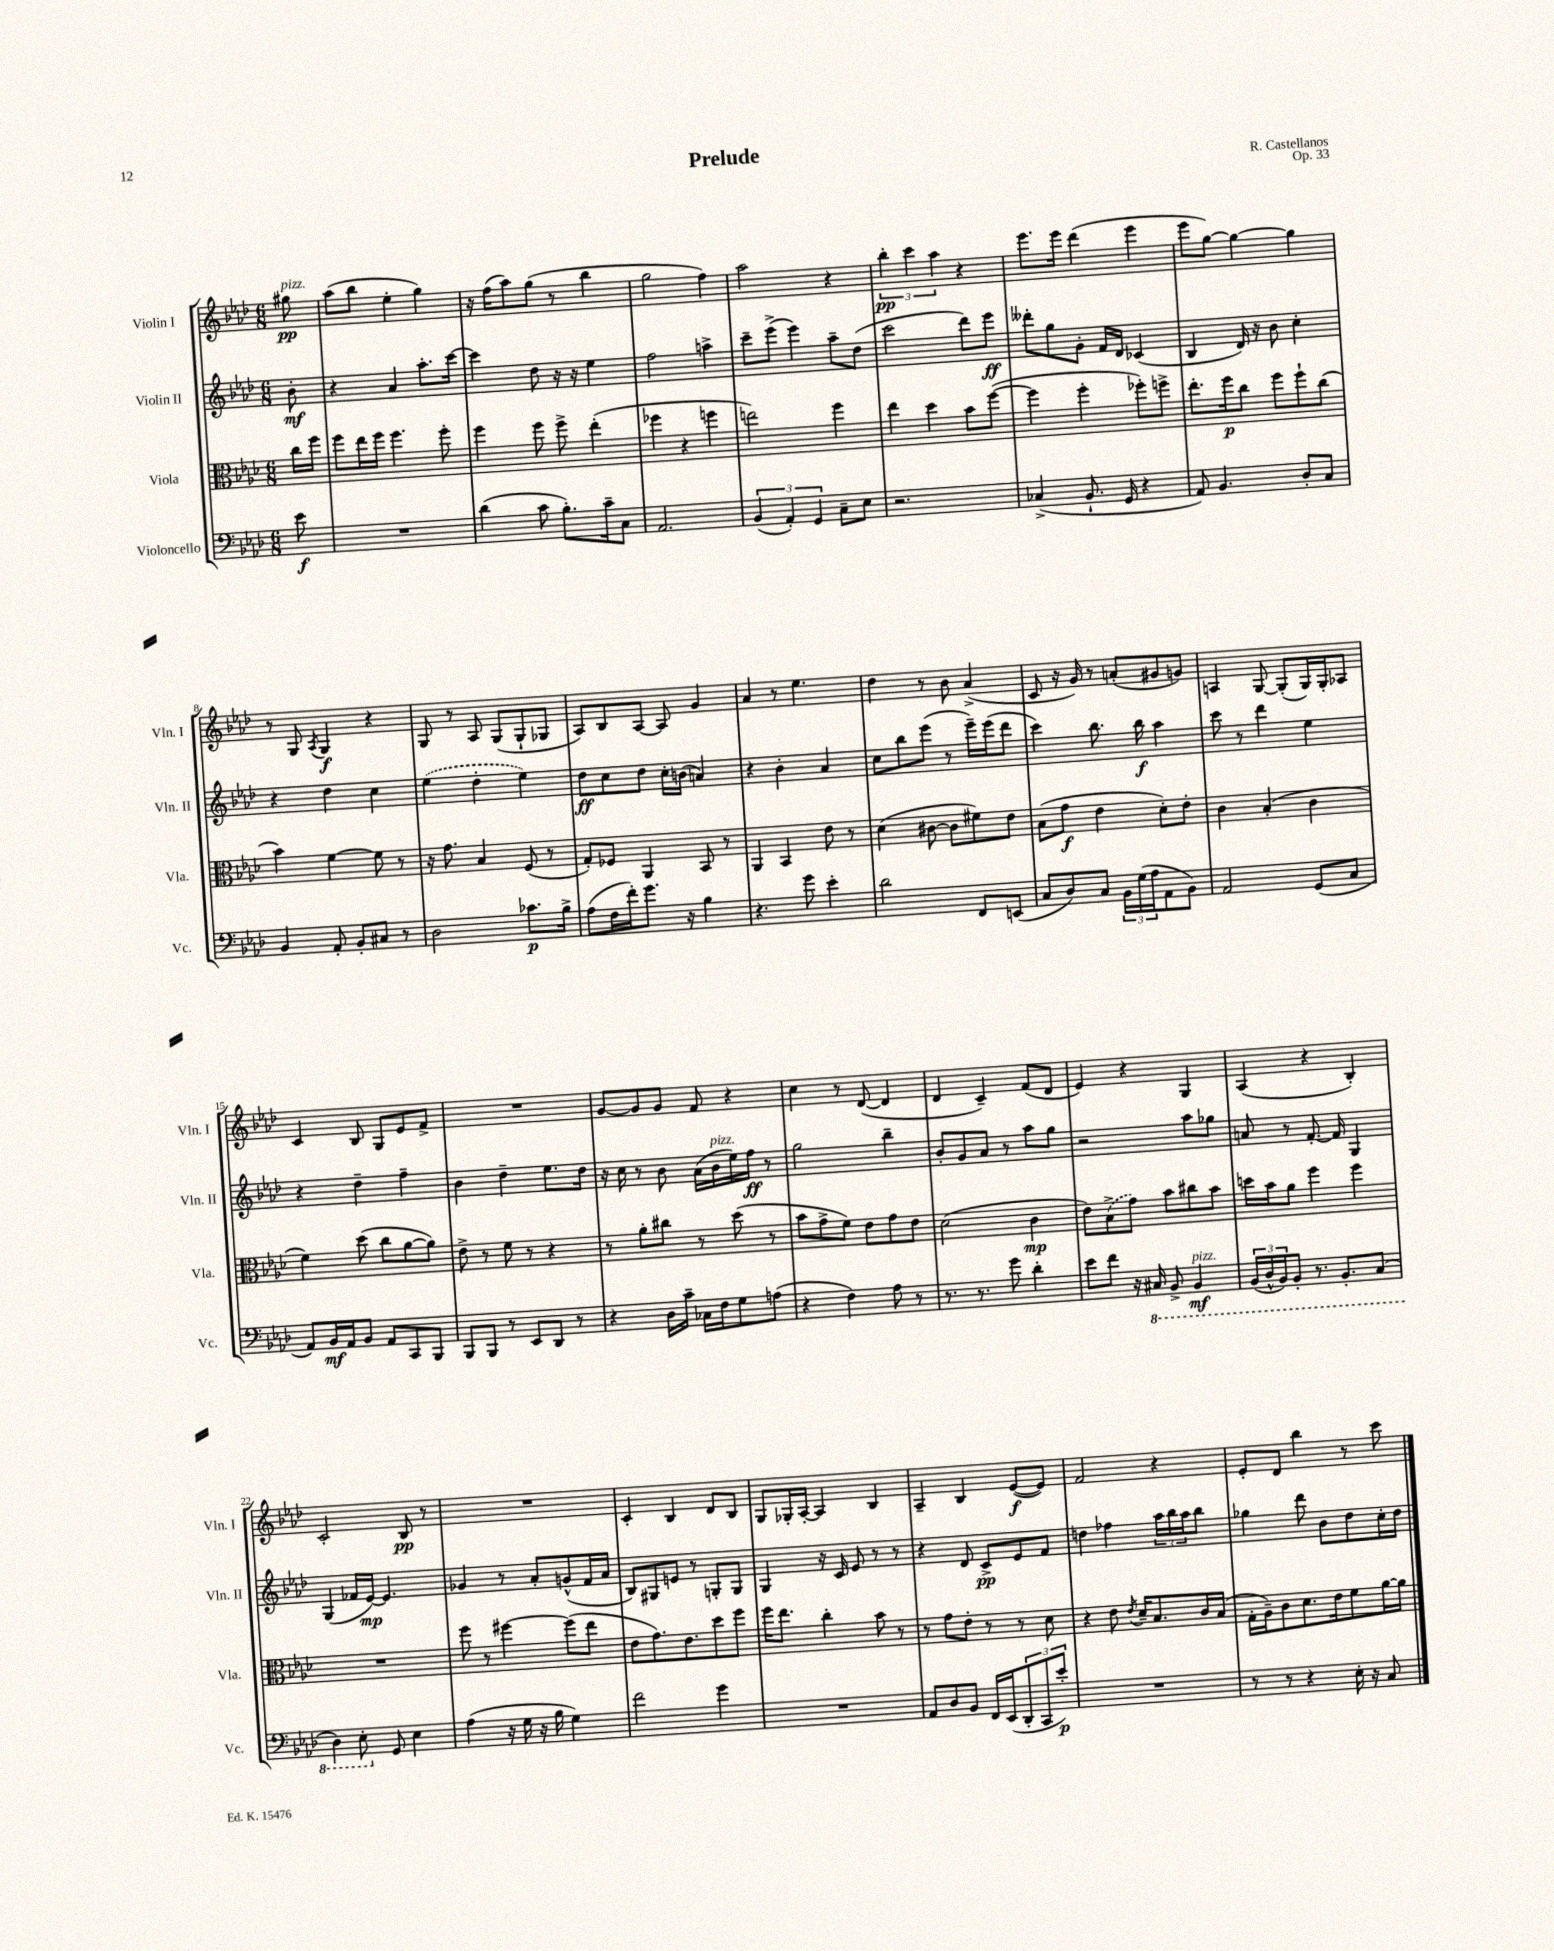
\header { title = "Prelude" composer = "R. Castellanos" opus = "Op. 33" }
<<
\new StaffGroup <<
\new Staff = "s0" \with { instrumentName = "Violin I" shortInstrumentName = "Vln. I" } {
    \clef treble \key aes \major \numericTimeSignature \time 6/8 \partial 8
    gis''8\pp^\markup { \italic "pizz." } |
    aes''8( bes''8 ees''4-. g''4) |
    r16 f''16( aes''8) g''8( r8 bes''4 |
    g''2 f''4) |
    aes''2 r4 |
    \tuplet 3/2 { bes''4-.\pp c'''4 aes''4 } r4 |
    ees'''8. ees'''16 des'''4( ees'''4 |
    ees'''8 g''8~) g''4~ g''4 |
    r8 g8 \acciaccatura { aes8 } g4\f r4 |
    g8 r8 aes8 g8( g8-! ges8 |
    aes8) bes8 aes8~ aes8 g'4 |
    aes'4 r8 ees''4. |
    des''4 r8 bes'8 aes'4->( |
    c'8 r16 g'16) r8 a'8-.( gis'8 g'8) |
    a4 g8~ g8-.( g16) g16-. aes8 |
    c'4 bes8 g8 ees'8 f'8-> |
    R2. |
    g'8~ g'8 g'8 f'8 r4 |
    c''4 r8 des'8~( des'4 |
    des'4 c'4--) f'8( des'8 |
    ees'4) r4 g4 |
    aes4( r4 bes4-.) |
    c'2-. bes8\pp r8 |
    R2. |
    c'4-. bes4 des'8 bes8 |
    g8 ges16-. aes16~-. aes4 bes4 |
    aes4-- bes4 ees'8~\f( ees'8) |
    f'2 r4 |
    ees'8-. des'8 bes''4 r8 c'''8 \bar "|." |
}
\new Staff = "s1" \with { instrumentName = "Violin II" shortInstrumentName = "Vln. II" } {
    \clef treble \key aes \major \numericTimeSignature \time 6/8 \partial 8
    bes'8-.\mf |
    r4 aes'4 aes''8.-. c'''16~ |
    c'''4 des''8 r16 r16 ees''4 |
    f''2 a''4-> |
    c'''8-- ees'''8->( ees'''4) aes''8-- des''8( |
    c'''2 des'''8) ees'''8\ff |
    deses'''8-. g''8 g'8-. f'16 des'16 ces'4( |
    bes4 des'16) r16 bes'8 c''4-. |
    r4 des''4 c''4 |
    \once \slurDashed ees''4( des''4-. ees''4) |
    des''8\ff c''8 des''8 c''16-. b'16( a'4) |
    r4 bes'4-. aes'4 |
    c''8 bes''8 ees'''8( r8 ees'''16--) ees'''16( des'''8 |
    c'''4) bes''8. bes''16\f aes''4 |
    c'''8 r8 des'''4 ees''4 |
    r4 des''4-- f''4-- |
    bes'4 des''4-- ees''8. des''16 |
    r16 c''16 r8 bes'8 aes'16( bes'16^\markup { \italic "pizz." } ees''16) f''16\ff r8 |
    g''2 bes''4-- |
    bes'8-. g'8 aes'8 r8 aes''8 g''8 |
    r2 aes''8 ges''8 |
    a'8 r8 f'8.~-. f'16 g4 |
    g4( fes'16 ees'16~\mp) ees'4. |
    ges'4 r8 aes'8-. g'8-^( f'16 aes'16 |
    bes8) gis8 e'8 r8 g8-. g8 |
    g4 r16 c'16 ees'8 r8 r8 |
    r4 des'8 c'8->\pp ees'8 f'8 |
    d''4 fes''4 \tuplet 3/2 { aes''16 bes''16 aes''16 } bes''8 |
    ges''4 des'''8 bes'8 des''8 c''16-. des''16 \bar "|." |
}
\new Staff = "s2" \with { instrumentName = "Viola" shortInstrumentName = "Vla." } {
    \clef alto \key aes \major \numericTimeSignature \time 6/8 \partial 8
    c''16 f''16 |
    f''8 ees''16 f''16 f''4. f''8-. |
    f''4 f''8 f''8-> ees''4-.( |
    fes''4 r4 f''4 |
    e''2) f''4 |
    ees''4 des''4 bes'8 f''8~( |
    f''4 f''4-. fes''8-.) f''8-> |
    ees''8.-. f''16\p c''8 f''8 f''8-! c''8( |
    bes'4) f'4~ f'8 r8 |
    r16 g'8. bes4 f8( r8 |
    g8-.) fes8 aes,4 bes,8 r8 |
    aes,4 bes,4 ees'8 r8 |
    des'4( cis'8~ cis'8 fis'8) ees'8 |
    bes8( g'8\f ees'4 des'8-.) ees'8-. |
    c'4 bes4-.( c'4 |
    f'4) des''8( c''8 aes'8~ aes'8) |
    ees'8-> r8 f'8 r8 r4 |
    r8 aes'8-. cis''8 r8 des''8( r8 |
    bes'8 g'8-> f'8) ees'8 g'8 ees'8 |
    des'2( c'4\mp |
    ees'8) \once \slurDashed bes8->( g'8) bes'8 cis''8 bes'8 |
    d''16 bes'16 aes'8 f''4 f''4 |
    R2. |
    f''8 r8 fis''4~ fis''8( ees''8 |
    ees'8 g'8.) ees'8. des''8 f''8 |
    f''16 ees''8. c''4-. bes'8 r8 |
    r8 g'8 ees'8-. r8 r8 des'8 |
    r4 ees'8 \acciaccatura { ees'8 } des'16-- bes8. c'16 bes16( |
    g16-. aes16--) c'8 des'8. ees'16 f'8 aes'16~ aes'16 \bar "|." |
}
\new Staff = "s3" \with { instrumentName = "Violoncello" shortInstrumentName = "Vc." } {
    \clef bass \key aes \major \numericTimeSignature \time 6/8 \partial 8
    ees'8\f |
    R2. |
    des'4( c'8 bes8.-.) c'16-- c8 |
    aes,2. |
    \tuplet 3/2 { bes,4( aes,4-.) g,4 } c8-- ees8 |
    r2. |
    ces4->( bes,8.-! g,16 r4 |
    aes,8) bes,4. des8-. c8 |
    bes,4 aes,8-. bes,8-. cis8 r8 |
    des2 ces'8.\p bes16-> |
    aes8( f16 f'16-.) g'8. r16 bes4 |
    r4. g'8 ees'4-. |
    des'2 f,8 e,8( |
    c8 des8) c8 \tuplet 3/2 { bes,16 g16( aes16 } aes,8 bes,8) |
    aes,2 g,8( c8 |
    aes,8) bes,16\mf aes,16 bes,8 aes,8 c,8 bes,,8 |
    bes,,8 bes,,8 r8 ees,8 des,8 r8 |
    r4 des16 c'16-- ces16 f16 g8 a8( |
    r4 f4) aes8 r8 |
    r8. r8. g'8 des'4-. |
    ees'8 f'8 r16 \ottava #-1 cis,16 bes,,8-> bes,,4\mf^\markup { \italic "pizz." } |
    \tuplet 3/2 { bes,,16( des,16-^ bes,,16) } bes,,8-. r8. bes,,8.-. c,8( |
    des,4) ees,8-. \ottava #0 g,8 ees4 |
    aes4( r16 g16 r16 bes16 g4) |
    f'2 g'4 |
    R2. |
    aes,8 des8 bes,8 f,16 ees,16( \tuplet 3/2 { des,8-. c,8 ees'8-.\p) } |
    R2. |
    r8 r8 r4 ees16-. r16 c8 \bar "|." |
}
>>
>>
